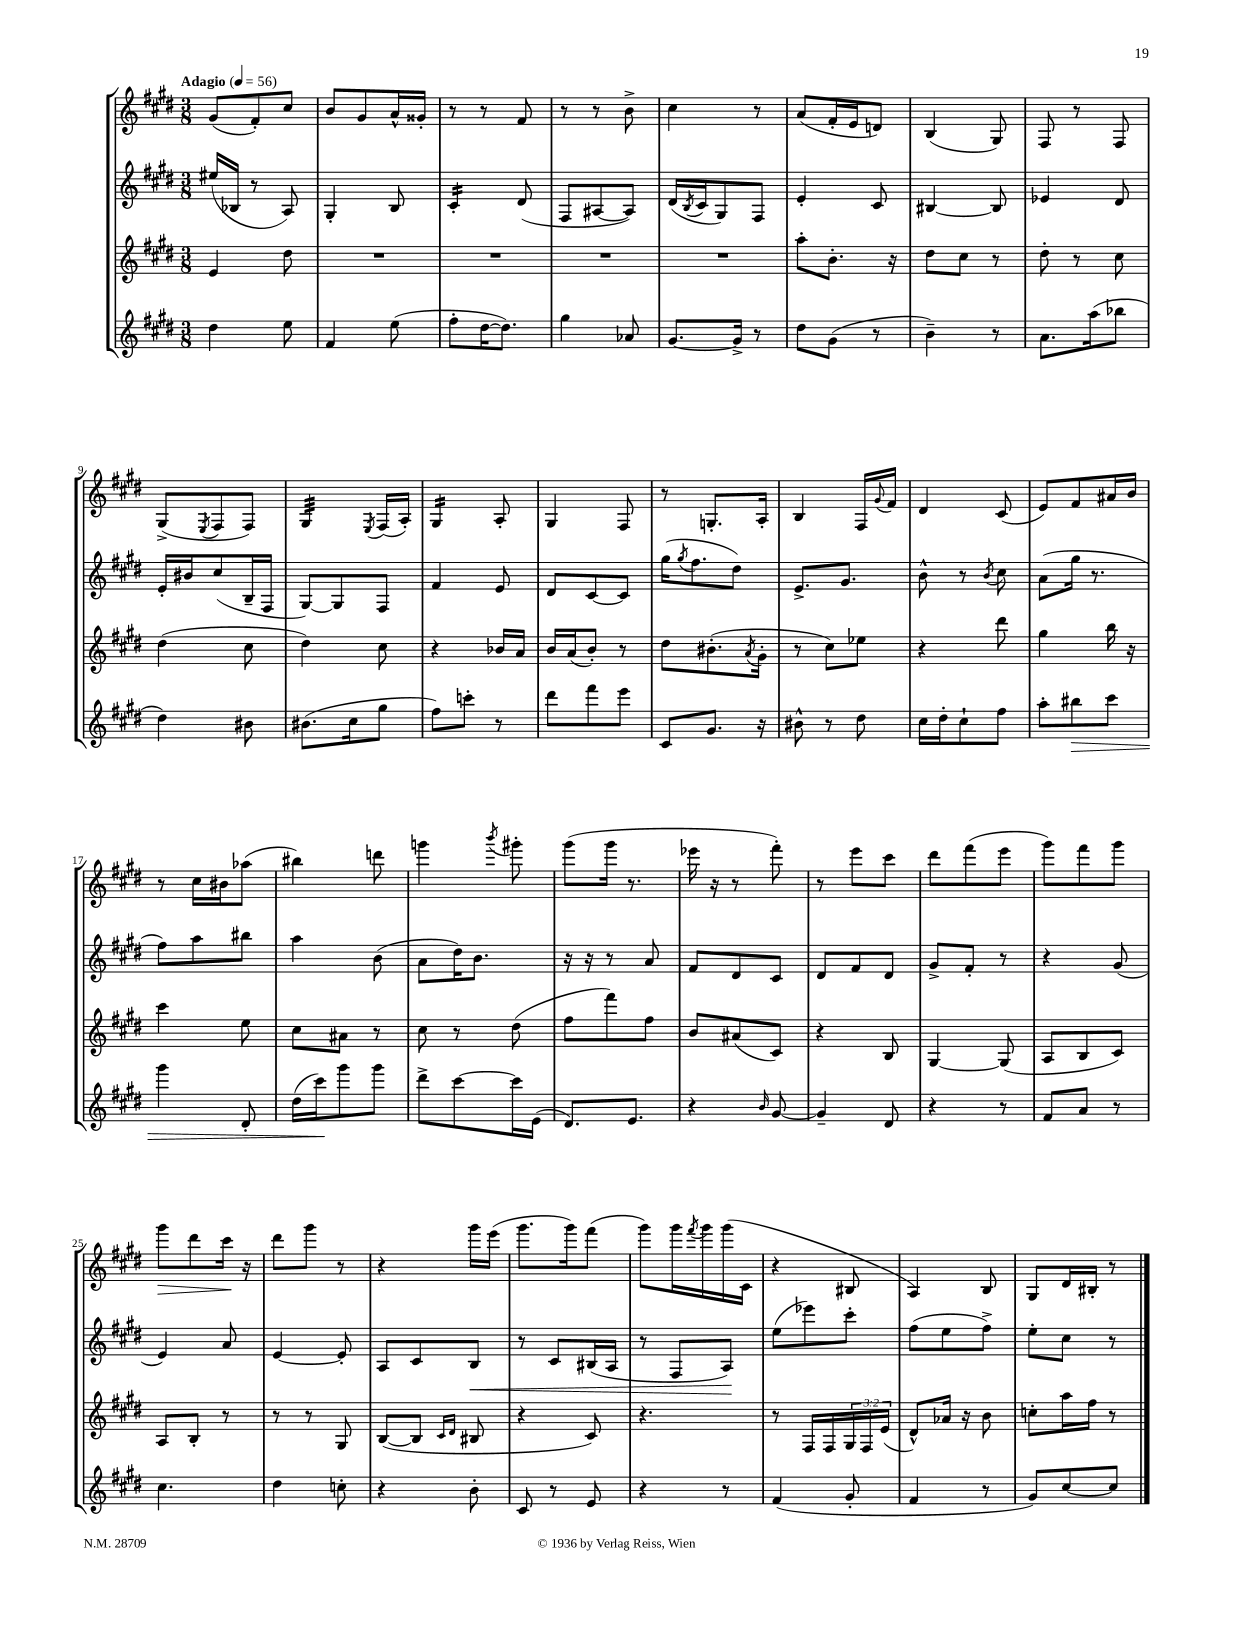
<<
\new StaffGroup <<
\new Staff = "s0" {
    \clef treble \key e \major \numericTimeSignature \time 3/8 \tempo "Adagio" 4 = 56
    gis'8( fis'8-.) cis''8 |
    b'8 gis'8 a'16-^ gisis'16-. |
    r8 r8 fis'8 |
    r8 r8 b'8-> |
    cis''4 r8 |
    a'8( fis'16-. e'16 d'8) |
    b4( gis8) |
    fis8 r8 fis8 |
    gis8->( \acciaccatura { e8 } fis8 fis8) |
    gis4:32 \acciaccatura { e8 } fis16( a16-.) |
    gis4:16 a8-. |
    gis4 fis8 |
    r8 g8.-. a16-. |
    b4 fis16 \appoggiatura { gis'8 } fis'16 |
    dis'4 cis'8( |
    e'8) fis'8 ais'16 b'16 |
    r8 cis''16 bis'16 aes''8( |
    bis''4) d'''8 |
    g'''4 \acciaccatura { b'''8 } gis'''8-. |
    gis'''8( gis'''16 r8. |
    ees'''16 r16 r8 fis'''8-.) |
    r8 e'''8 cis'''8 |
    dis'''8 fis'''8( e'''8 |
    gis'''8) fis'''8 gis'''8 |
    gis'''8\> dis'''8 cis'''16\! r16 |
    dis'''8 gis'''8 r8 |
    r4 gis'''16 e'''16( |
    gis'''8. gis'''16) fis'''8( |
    gis'''8) gis'''16 \acciaccatura { fis'''8 } gis'''16 gis'''16( cis'16 |
    r4 bis8 |
    a4) b8 |
    gis8 dis'16 bis16-. r8 \bar "|." |
}
\new Staff = "s1" {
    \clef treble \key e \major \numericTimeSignature \time 3/8
    eis''16( bes16 r8 a8) |
    gis4-. b8 |
    cis'4:16-. dis'8( |
    fis8 ais8~ ais8) |
    dis'16( \acciaccatura { b8 } cis'16 gis8) fis8 |
    e'4-. cis'8 |
    bis4~ bis8 |
    ees'4 dis'8 |
    e'16-. bis'16 cis''8( b16-- fis16 |
    gis8~) gis8 fis8 |
    fis'4 e'8 |
    dis'8 cis'8~ cis'8 |
    gis''16( \acciaccatura { gis''8 } fis''8. dis''8) |
    e'8.-> gis'8. |
    b'8-^ r8 \acciaccatura { b'8 } cis''8 |
    a'8( gis''16 r8. |
    fis''8) a''8 bis''8 |
    a''4 b'8( |
    a'8 dis''16) b'8. |
    r16 r16 r8 a'8 |
    fis'8 dis'8 cis'8 |
    dis'8 fis'8 dis'8 |
    gis'8-> fis'8-. r8 |
    r4 gis'8( |
    e'4) a'8 |
    e'4~ e'8-. |
    a8 cis'8 b8\< |
    r8 cis'8 bis16( a16 |
    r8 fis8 a8\!) |
    e''8( ees'''8) cis'''8-. |
    fis''8( e''8 fis''8->) |
    e''8-. cis''8 r8 \bar "|." |
}
\new Staff = "s2" {
    \clef treble \key e \major \numericTimeSignature \time 3/8 \override Staff.TupletNumber.text = #tuplet-number::calc-fraction-text
    e'4 dis''8 |
    R4. |
    R4. |
    R4. |
    R4. |
    a''8-. b'8.-. r16 |
    dis''8 cis''8 r8 |
    dis''8-. r8 cis''8 |
    dis''4( cis''8 |
    dis''4) cis''8 |
    r4 bes'16 a'16 |
    b'16 a'16( b'8-.) r8 |
    dis''8 bis'8.-.( \acciaccatura { a'8 } gis'16-. |
    r8 cis''8) ees''8 |
    r4 dis'''8 |
    gis''4 b''16 r16 |
    cis'''4 e''8 |
    cis''8 ais'8 r8 |
    cis''8 r8 dis''8( |
    fis''8 fis'''8) fis''8 |
    b'8 ais'8( cis'8) |
    r4 b8 |
    gis4~ gis8( |
    a8 b8 cis'8) |
    a8 b8-. r8 |
    r8 r8 gis8 |
    b8~( b8 \grace { cis'16 dis'16 } bis8 |
    r4 cis'8) |
    r4. |
    r8 fis16 fis16 \tuplet 3/2 { gis16 fis16 e'16( } |
    dis'8-^) aes'16 r16 b'8 |
    c''8-. a''16 fis''16 r8 \bar "|." |
}
\new Staff = "s3" {
    \clef treble \key e \major \numericTimeSignature \time 3/8
    dis''4 e''8 |
    fis'4 e''8( |
    fis''8-. dis''16~ dis''8.) |
    gis''4 aes'8 |
    gis'8.~ gis'16-> r8 |
    dis''8 gis'8( r8 |
    b'4--) r8 |
    a'8. a''16( bes''8 |
    dis''4) bis'8 |
    bis'8.( cis''16 gis''8 |
    fis''8) c'''8-. r8 |
    dis'''8 fis'''8 e'''8 |
    cis'8 gis'8. r16 |
    bis'8-^ r8 dis''8 |
    cis''16 dis''16-. cis''8-! fis''8 |
    a''8-. bis''8\> cis'''8 |
    gis'''4 dis'8-. |
    dis''16( cis'''16\!) gis'''8 gis'''8 |
    dis'''8-> cis'''8~ cis'''16 e'16( |
    dis'8.) e'8. |
    r4 \grace { b'16 } gis'8~ |
    gis'4-- dis'8 |
    r4 r8 |
    fis'8 a'8 r8 |
    cis''4. |
    dis''4 c''8-. |
    r4 b'8-. |
    cis'8 r8 e'8 |
    r4 r8 |
    fis'4( gis'8-. |
    fis'4 r8 |
    gis'8) cis''8~ cis''8 \bar "|." |
}
>>
>>
